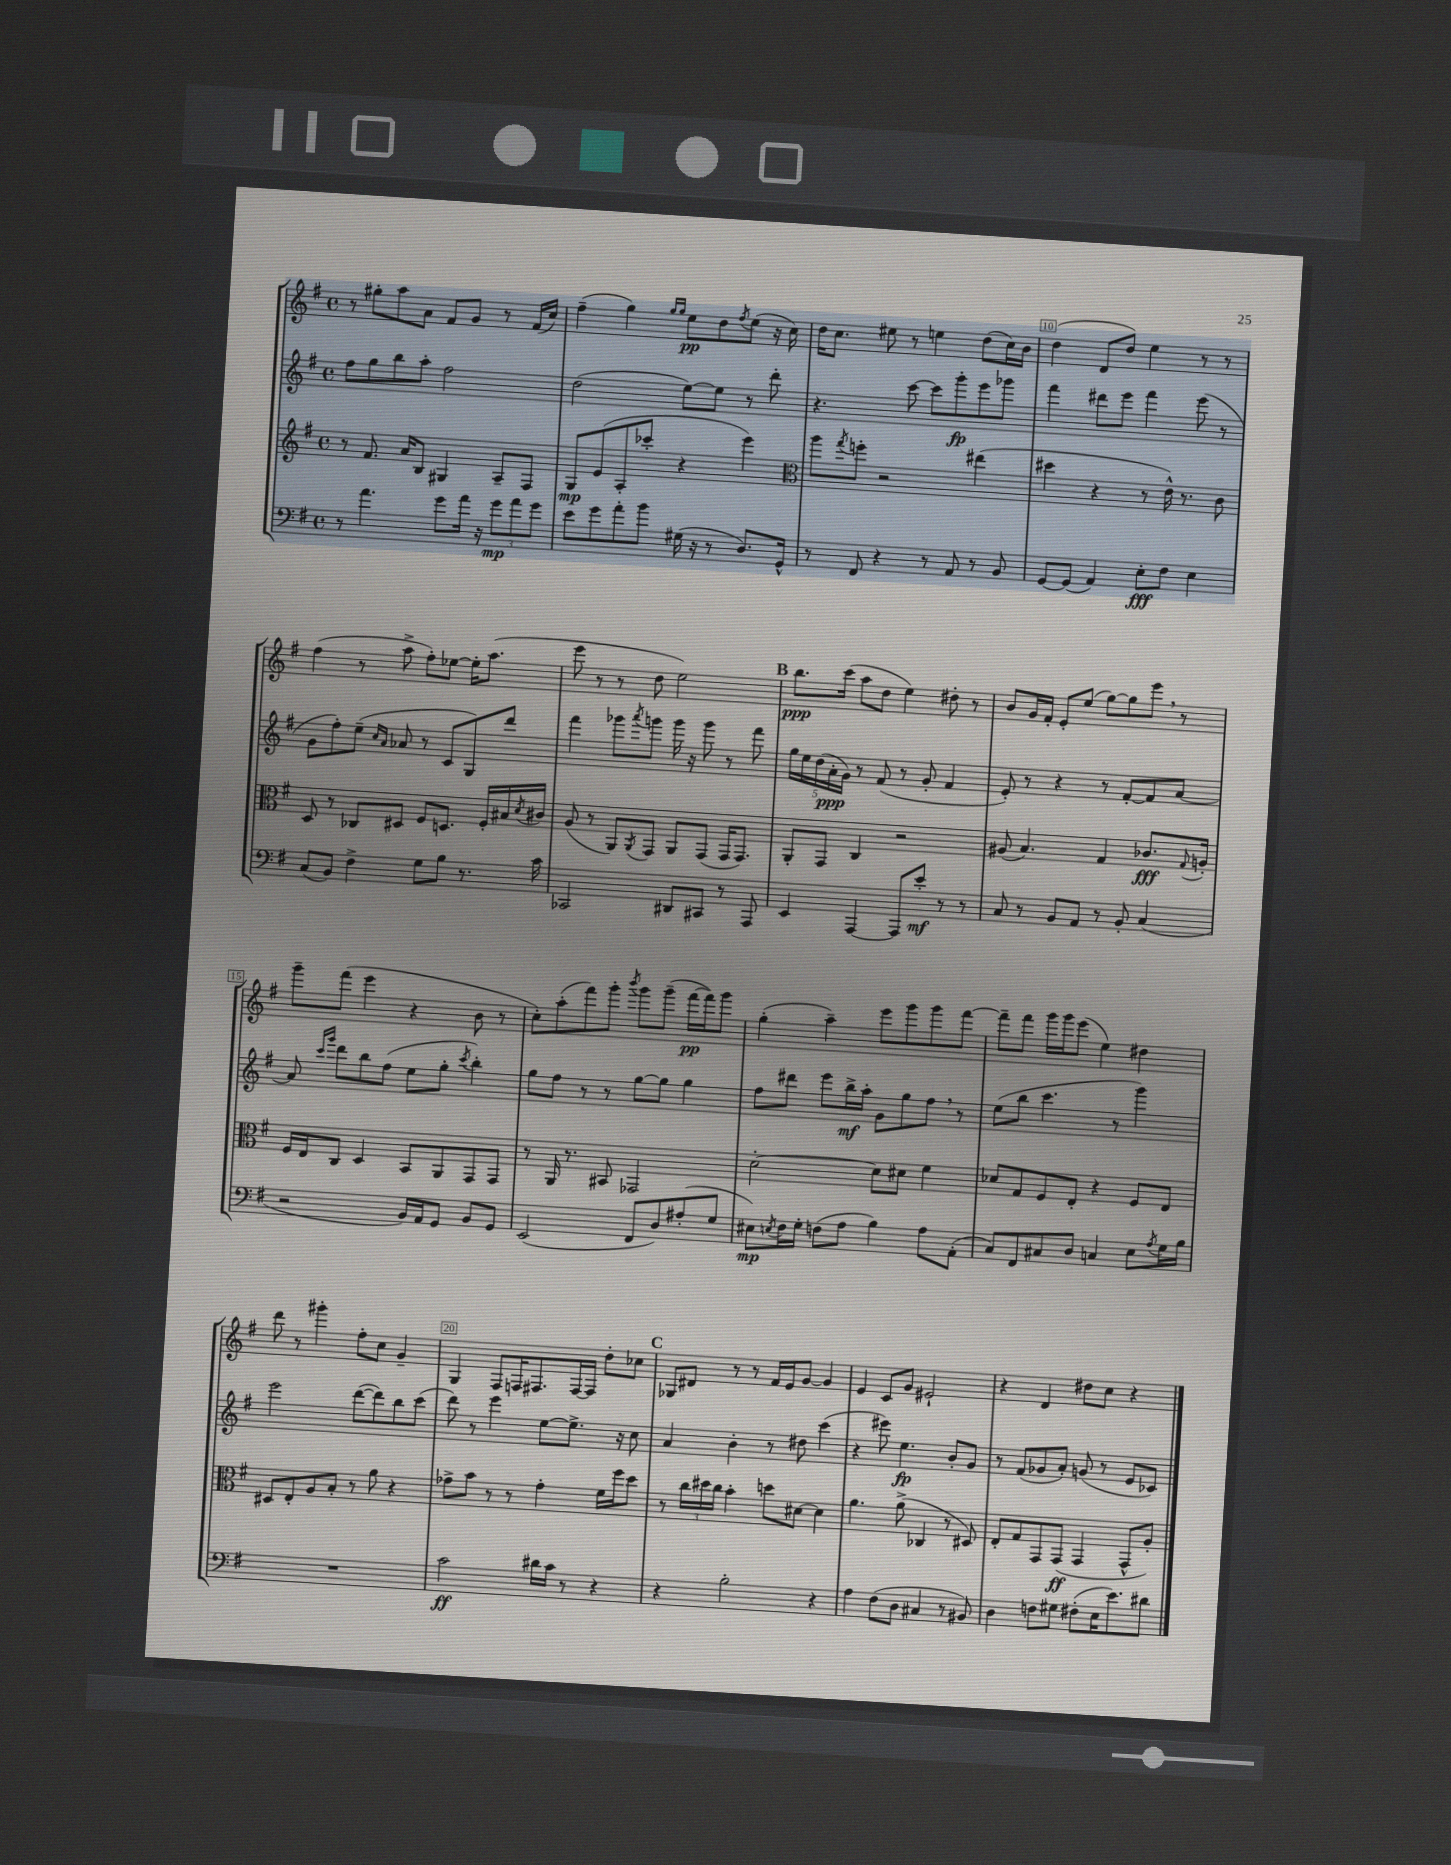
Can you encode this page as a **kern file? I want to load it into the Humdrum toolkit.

**kern	**dynam	**kern	**dynam	**kern	**dynam	**kern	**dynam
*part4	*part4	*part3	*part3	*part2	*part2	*part1	*part1
*staff4	*staff4	*staff3	*staff3	*staff2	*staff2	*staff1	*staff1
*clefF4	*	*clefG2	*	*clefG2	*	*clefG2	*
*k[f#]	*	*k[f#]	*	*k[f#]	*	*k[f#]	*
*M4/4	*	*M4/4	*	*M4/4	*	*M4/4	*
*met(c)	*	*met(c)	*	*met(c)	*	*met(c)	*
=7	=7	=7	=7	=7	=7	=7	=7
8r	.	8r	.	8ff#\L	.	8r	.
4.a\	.	8.f#/	.	8gg\	.	8gg#X'\L	.
.	.	.	.	8bb\	.	8aa\	.
.	.	16a/KL	.	.	.	.	.
.	.	8B/J	.	8aa'\J	.	8a\J	.
8g\L	.	4G#X/	.	2ff#\	.	8f#/L	.
16a\Jk	.	.	.	.	.	8g/J	.
16r	.	.	.	.	.	.	.
12g\L	mp	8A~/L	.	.	.	8r	.
12a\	.	.	.	.	.	.	.
.	.	8F#/J	.	.	.	(16f#/LL	.
12g\J	.	.	.	.	.	.	.
.	.	.	.	.	.	16cc/JJ)	.
=8	=8	=8	=8	=8	=8	=8	=8
8e\L	.	8G/L	mp	(2dd\	.	(4ff#~\	.
8g\	.	(8e/	.	.	.	.	.
8a'\	.	8A'/	.	.	.	4gg\)	.
8b\J	.	8ccc-X'/J	.	.	.	.	.
.	.	.	.	.	.	16qqgg/LL	.
.	.	.	.	.	.	16qqgg/JJ	.
(16G#X\	.	4r	.	[8ee\L)	.	8ee\L	pp
16r	.	.	.	.	.	.	.
8r	.	.	.	8ee\J]	.	8dd\	.
.	.	.	.	.	.	8qff#/	.
8.D/L)	.	4eee\)	.	8r	.	(8ee\J	.
.	.	.	.	8ddd'\	.	16r	.
16GG^^/Jk	.	.	.	.	.	16cc\)	.
=9	=9	=9	=9	=9	=9	=9	=9
*	*	*clefC3	*	*	*	*	*
8r	.	8aa\L	.	4.r	.	16dd\KL	.
.	.	.	.	.	.	8.cc\J	.
.	.	8qgg/	.	.	.	.	.
8FF#/	.	8ffn'\J	.	.	.	.	.
4r	.	2r	.	.	.	8ee#X\	.
.	.	.	.	[8ccc\	.	8r	.
8r	.	.	.	8ccc\L]	.	4een\	.
8AA/	.	.	.	8ggg'\	fp	.	.
8r	.	(4ee#X\	.	8eee\	.	(8dd\L	.
8BB/	.	.	.	8ggg-X\J	.	16cc\L)	.
.	.	.	.	.	.	16b\JJ	.
=10	=10	=10	=10	=10	=10	=10	=10
[8GG/L	.	4dd#X\	.	4fff#\	.	(4dd\	.
(8GG/J]	.	.	.	.	.	.	.
4AA/)	.	4r	.	8ddd#X\L	.	8d/L	.
.	.	.	.	8eee\J	.	8dd/J)	.
8E'\L	fff	8r	.	4fff#\	.	4ee\	.
8F#\J	.	16e^^\)	.	.	.	.	.
.	.	8.r	.	.	.	.	.
4E\	.	.	.	(8eee\	.	8r	.
.	.	8c\	.	8r	.	8r	.
!!LO:LB:g=z
=11	=11	=11	=11	=11	=11	=11	=11
(8C/L	.	8D/	.	8g\L	.	(4ff#\	.
8BB/J)	.	8r	.	8ff#'\)	.	.	.
4F#^\	.	8C-X/L	.	(8ee~\J	.	8r	.
.	.	.	.	16qqcc/LL	.	.	.
.	.	.	.	16qqa/JJ	.	.	.
.	.	8D#X/J	.	8a-X/	.	8aa^\	.
8G\L	.	8F#/L	.	8r	.	8ff#'\L)	.
8B\J	.	8.Dn/J	.	8c/L	.	[8ee-X\J	.
8.r	.	.	.	8G/)	.	16ee-'\KL]	.
.	.	16F#'/LL	.	.	.	(8.aa\J	.
.	.	16B#X/	.	8ddd/J	.	.	.
.	.	8qd/	.	.	.	.	.
16c\	.	16c#X/JJ	.	.	.	.	.
=12	=12	=12	=12	=12	=12	=12	=12
2CC-X/	.	(8A/	.	4fff#\	.	8eee\	.
.	.	8r	.	.	.	8r	.
.	.	8AA/L)	.	8ggg-X\L	.	8r	.
.	.	8qAA/	.	8qaaa/	.	.	.
.	.	8GG/J	.	8gggn\J	.	8dd\	.
8DD#X/L	.	8AA/L	.	16ggg\	.	2ee\)	.
.	.	.	.	16r	.	.	.
8CC#X/J	.	(8GG/J	.	8ggg\	.	.	.
8r	.	16GG/KL	.	8r	.	.	.
.	.	8.GG/J)	.	.	.	.	.
8AAA/	.	.	.	8fff#\	.	.	.
!!LO:REH:place=s1:t=B
=13	=13	=13	=13	=13	=13	=13	=13
4EE/	.	8AA'/L	.	20gg\LL	.	8.bb\L	ppp
.	.	.	.	20ee\	.	.	.
.	.	.	.	(20dd\	.	.	.
.	.	8GG/J	.	.	.	.	.
.	.	.	.	20a'\	ppp	.	.
.	.	.	.	.	.	(16ccc\Jk	.
.	.	.	.	20g\JJ)	.	.	.
[4AAA/	.	4C/	.	8r	.	8aa\L	.
.	.	.	.	(8f#/	.	8dd\J	.
8AAA/L]	.	2r	.	8r	.	4ee\)	.
8e'/J	mf	.	.	8g'/	.	.	.
8r	.	.	.	4f#/	.	8dd#X'\	.
8r	.	.	.	.	.	8r	.
=14	=14	=14	=14	=14	=14	=14	=14
8C/	.	(8A#X/	.	8e'/)	.	8b/L	.
8r	.	4.B/)	.	8r	.	16g/L	.
.	.	.	.	.	.	16f#'/JJ	.
8BB/L	.	.	.	4r	.	8e'/L	.
8AA/J	.	.	.	.	.	(8ee/J	.
8r	.	4G/	.	8r	.	[8gg\L)	.
8BB'/	.	.	.	[8f#'/L	.	8gg\]	.
(4C/	.	8.c-X/L	fff	8f#/]	.	8eee,\J	.
.	.	.	.	[8a/J	.	8r	.
.	.	8qqG/	.	.	.	.	.
.	.	16An'/Jk	.	.	.	.	.
!!LO:LB:g=z
=15	=15	=15	=15	=15	=15	=15	=15
2r	.	16F#/LL	.	8a/]	.	8ggg~\L	.
.	.	16E/J	.	.	.	.	.
.	.	.	.	16qqccc/LL	.	.	.
.	.	.	.	16qqggg/JJ	.	.	.
.	.	8C/J	.	8ddd\L	.	(8fff#\J	.
.	.	4D/	.	8bb\	.	4eee\	.
.	.	.	.	(8ff#\J	.	.	.
16BB/LL)	.	8BB/L	.	8ee\L	.	4r	.
16AA/J	.	.	.	.	.	.	.
8GG/J	.	8AA/	.	8gg'\J	.	.	.
.	.	.	.	8qccc/	.	.	.
8BB/L	.	8GG/	.	4bb'\)	.	8b\	.
8GG/J	.	8GG/J	.	.	.	8r	.
=16	=16	=16	=16	=16	=16	=16	=16
(2EE/	.	8r	.	8gg\L	.	8cc'\L)	.
.	.	16AA/	.	8ff#\J	.	(8aa'\	.
.	.	8.r	.	.	.	.	.
.	.	.	.	8r	.	8fff#\)	.
.	.	8BB#X/	.	8r	.	8ggg'\J	.
.	.	.	.	.	.	8qbbb/	.
8FF#/L	.	2GG-X/	.	[8gg\L	.	8ggg\L	.
8D/)	.	.	.	8gg\J]	.	(8ggg~\J	.
(8A#X'/	.	.	.	4gg\	.	[16fff#\LL	pp
.	.	.	.	.	.	16fff#\J])	.
8G/J	.	.	.	.	.	8ggg\J	.
=17	=17	=17	=17	=17	=17	=17	=17
8E#X\L)	mp	[2d'\	.	8ff#\L	.	(4gg'\	.
8qEn/	.	.	.	.	.	.	.
16F#\L	.	.	.	8ddd#X\J	.	.	.
16G'\JJ	.	.	.	.	.	.	.
(8Fn\L	.	.	.	8eee\L	.	4aa~\)	.
8A\J	.	.	.	16bb^\L	mf	.	.
.	.	.	.	16aa'\JJ	.	.	.
4B\)	.	8d\L]	.	8g\L	.	8eee\L	.
.	.	8d#X\J	.	8gg\	.	8ggg\	.
8A\L	.	4f#\	.	8ff#,\J	.	8ggg\	.
(8AA'\J	.	.	.	8r	.	[8fff#\J	.
=18	=18	=18	=18	=18	=18	=18	=18
8C/L)	.	8d-X/L	.	(8ee\L	.	8fff#~\L]	.
8FF#/	.	8G/	.	8bb\J	.	8fff#\J	.
8C#X/	.	8F#/	.	4.ccc\	.	16ggg\LL	.
.	.	.	.	.	.	16ggg\J	.
8D/J	.	8E'/J	.	.	.	(8eee\J	.
4Cn/	.	4r	.	.	.	4ee\)	.
.	.	.	.	8r	.	.	.
8E\L	.	8F#/L	.	4ggg\)	.	4dd#X\	.
8qA/	.	.	.	.	.	.	.
16G\L	.	8E/J	.	.	.	.	.
16B\JJ	.	.	.	.	.	.	.
!!LO:LB:g=z
=19	=19	=19	=19	=19	=19	=19	=19
1r	.	8D#X/L	.	2eee\	.	8ddd\	.
.	.	8E'/	.	.	.	8r	.
.	.	8A/	.	.	.	4ggg#X'\	.
.	.	8B'/J	.	.	.	.	.
.	.	8r	.	([8ddd\L	.	8ff#'\L	.
.	.	8a\	.	8ddd\])	.	8cc\J	.
.	.	4r	.	8bb\	.	4g~/	.
.	.	.	.	(8ccc\J	.	.	.
=20	=20	=20	=20	=20	=20	=20	=20
2c\	ff	8g-X^\L	.	8ddd\)	.	4G/	.
.	.	8b\J	.	8r	.	.	.
.	.	8r	.	4eee\	.	8F#/L	.
.	.	8r	.	.	.	16Fn/K	.
.	.	.	.	.	.	8.F#X/	.
16d#X\LL	.	4g-'\	.	[8ee\L	.	.	.
16c\JJ	.	.	.	.	.	.	.
8r	.	.	.	8.ee^\J]	.	[16F#/L	.
.	.	.	.	.	.	16F#/JJ]	.
4r	.	16f#\LL	.	.	.	8dd'\L	.
.	.	16ff#\J	.	16r	.	.	.
.	.	8dd\J	.	8cc\	.	8cc-X\J	.
!!LO:REH:place=s1:t=C
=21	=21	=21	=21	=21	=21	=21	=21
4r	.	8r	.	4a/	.	8G-X/L	.
.	.	24cc\LL	.	.	.	8d#X/J	.
.	.	24dd#X\	.	.	.	.	.
.	.	24cc\JJ	.	.	.	.	.
2B'\	.	4b'\	.	4b'\	.	8r	.
.	.	.	.	.	.	8r	.
.	.	8ddn\L	.	8r	.	16f#/LL	.
.	.	.	.	.	.	16e/J	.
.	.	[8d#X\J	.	8dd#X\	.	[8g/J	.
4r	.	4d#\]	.	(4ccc\	.	4g/]	.
=22	=22	=22	=22	=22	=22	=22	=22
4A\	.	4.a\	.	4r	.	4e/	.
(8F#\L	.	.	.	8eee#X\)	.	8c/L	.
8D\J	.	(8a^\	.	4.ee\	fp	8g/J	.
4C#X/	.	4C-X/	.	.	.	2e#X`/	.
8r	.	8r	.	8b'/L	.	.	.
8BB#X/)	.	8D#X/)	.	8g/J	.	.	.
=23	=23	=23	=23	=23	=23	=23	=23
4D\	.	8E'/L	.	8r	.	4r	.
.	.	8G/	.	(8f#/L	.	.	.
8Fn\L	.	8GG/	.	8g-X/	.	4d/	.
8G#X\J	.	(8GG/J	ff	8a'/J)	.	.	.
(8F#X'\L	.	4GG/	.	(8gn/	.	8dd#X\L	.
16E\K	.	.	.	8r	.	8cc\J	.
8.e\)	.	.	.	.	.	.	.
.	.	8GG^^/L	.	8e/L	.	4r	.
8d#X\J	.	8A'/J)	.	8c-X/J)	.	.	.
==	==	==	==	==	==	==	==
*-	*-	*-	*-	*-	*-	*-	*-
